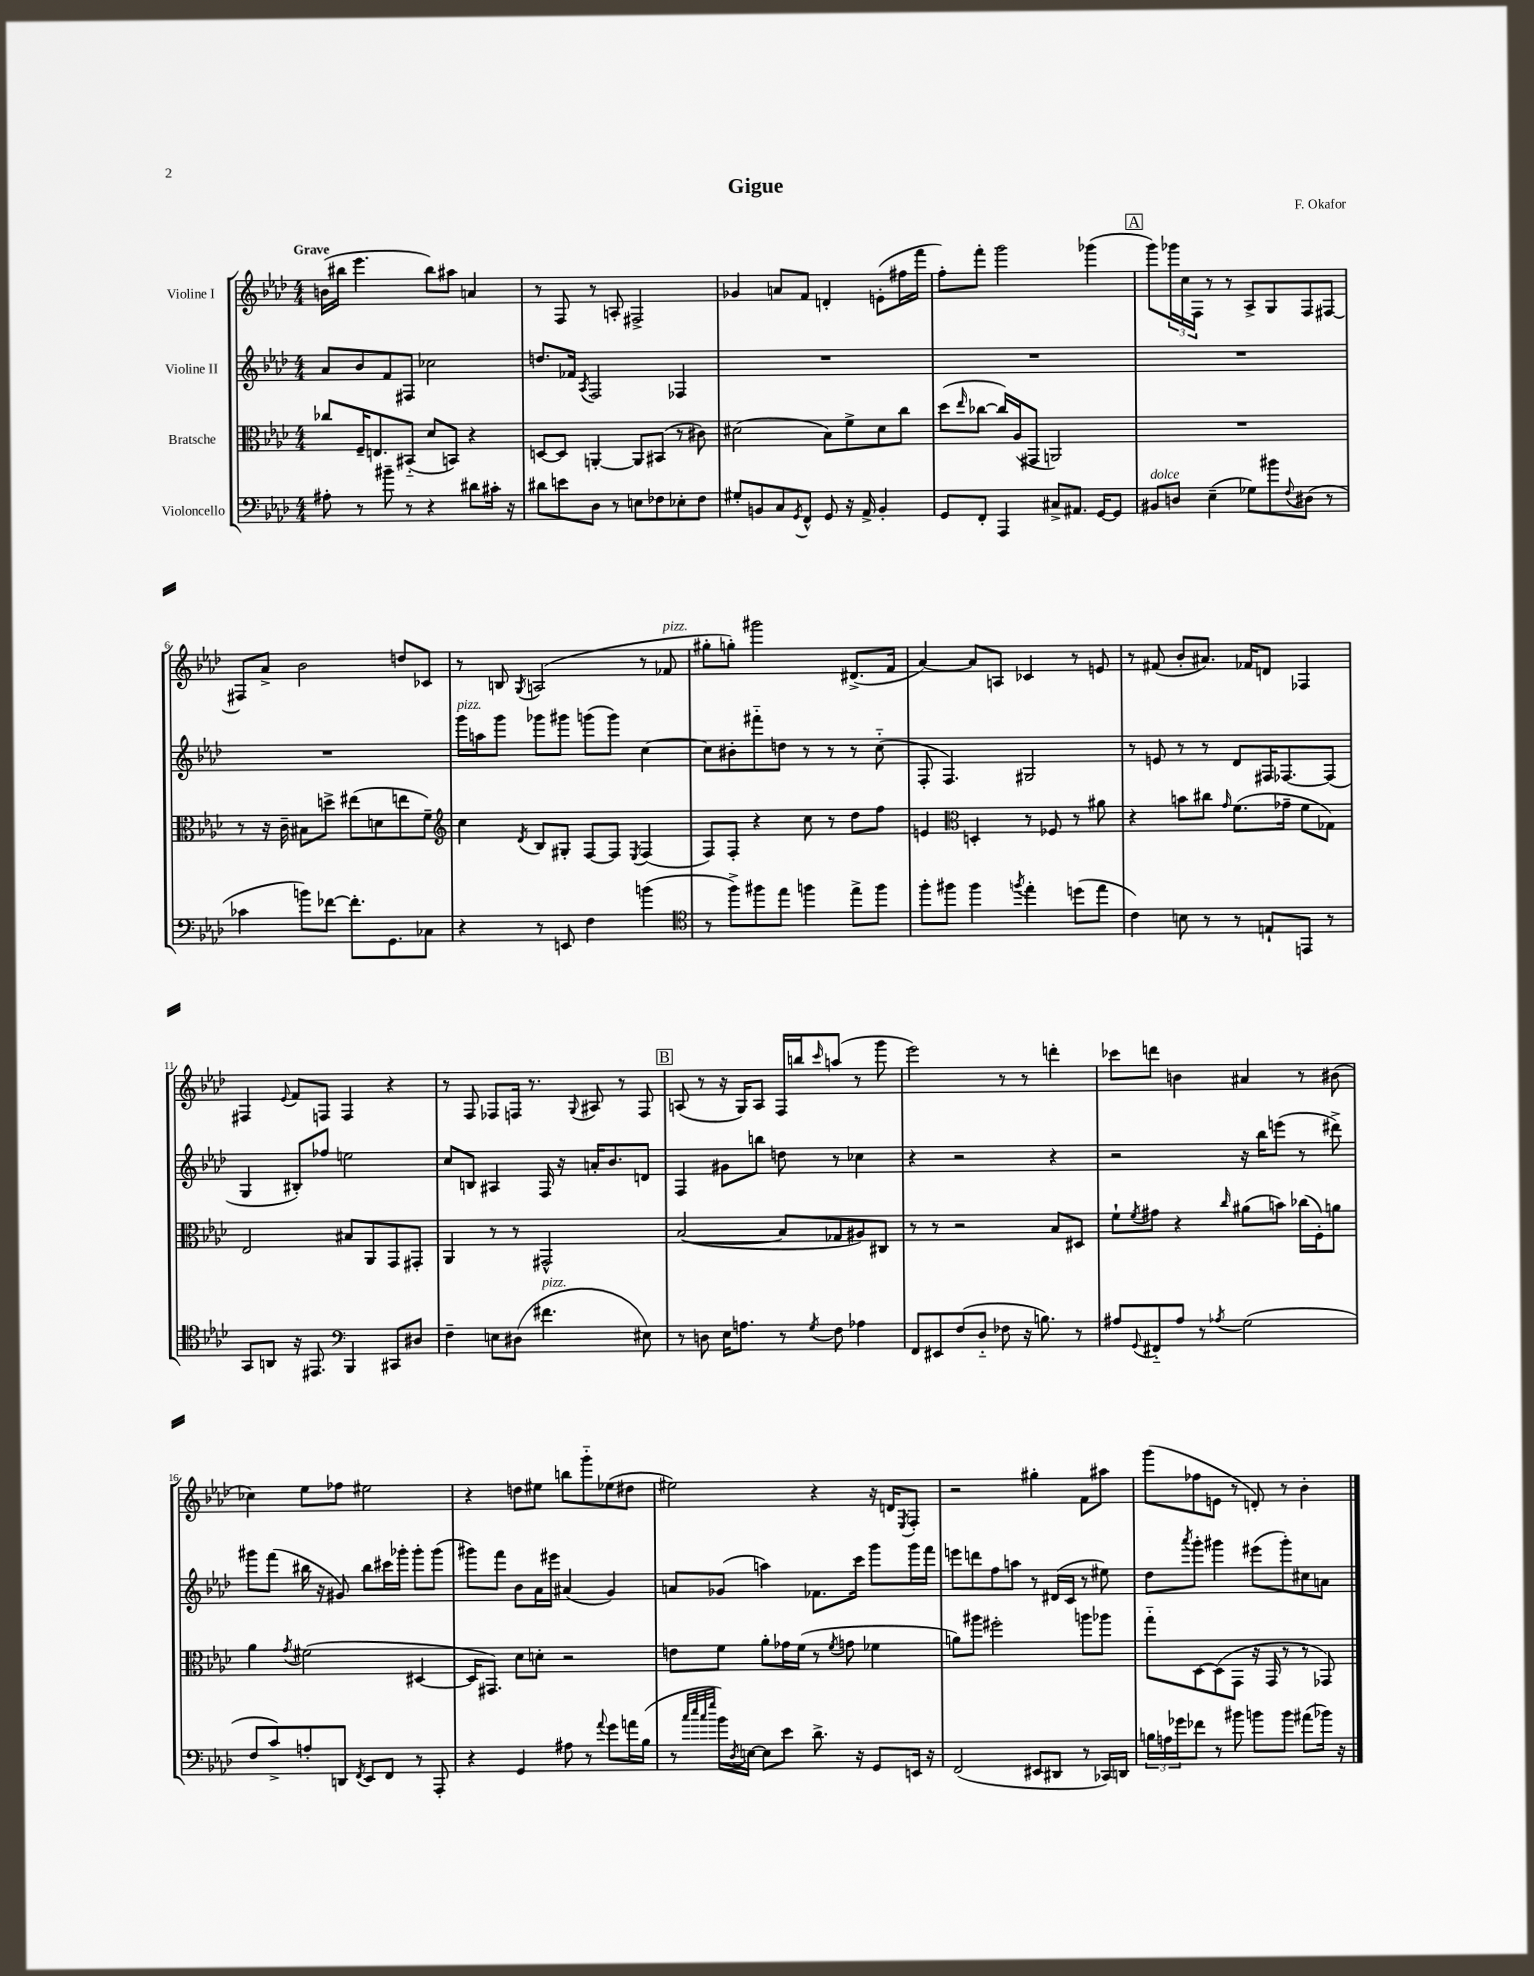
\header { title = "Gigue" composer = "F. Okafor" }
<<
\new StaffGroup <<
\new Staff = "s0" \with { instrumentName = "Violine I" } {
    \clef treble \key aes \major \numericTimeSignature \time 4/4 \tempo "Grave"
    b'16( bis''16 ees'''4. bis''8) ais''8 a'4 |
    r8 f8 r8 a8-. fis2-> |
    ges'4 a'8 f'8 d'4-. e'8-.( fis''16 f'''16 |
    f''8-.) f'''8-. g'''2 ges'''4( |
    \mark \markup { \box "A" } g'''8) \tuplet 3/2 { ges'''16 c''16 f16 } r8 r8 aes8-> g8 f8 fis8~ |
    fis8 aes'8-> bes'2 d''8 ces'8 |
    r8 b8 \acciaccatura { g8 } a2( r8 fes'8^\markup { \italic "pizz." } |
    gis''8-. g''8-.) gis'''2 dis'8.->( f'16 |
    aes'4~) aes'8 a8 ces'4 r8 e'8 |
    r8 fis'8( bes'8-. ais'8.) fes'16 d'8 fes4 |
    fis4 \appoggiatura { ees'8 } f'8 f8 f4 r4 |
    r8 f8 fes8 f16 r8. \appoggiatura { g8 } ais8 r8 f8 |
    \mark \markup { \box "B" } a8( r8 r16 g16) a8 f16 b''16 \grace { c'''16 } a''8( r8 g'''8 |
    ees'''2) r8 r8 d'''4-. |
    ces'''8 d'''8 b'4 ais'4 r8 bis'8( |
    ces''4) ees''8 fes''8 eis''2 |
    r4 d''8 eis''8 b''8 g'''8-_ ees''8( dis''8 |
    eis''2) r4 r16 d'16 \acciaccatura { ees8 } f8-. |
    r2 gis''4-. f'8 ais''8 |
    g'''8( fes''8 e'8 r8 d'8-.) r8 bes'4-. \bar "|." |
}
\new Staff = "s1" \with { instrumentName = "Violine II" } {
    \clef treble \key aes \major \numericTimeSignature \time 4/4
    aes'8 bes'8 f'8 fis8 ces''2 |
    d''8. fes'16 \acciaccatura { aes8 } f2 fes4 |
    R1 |
    R1 |
    \mark \markup { \box "A" } R1 |
    R1 |
    g'''16^\markup { \italic "pizz." } a''16 g'''8 ges'''8 gis'''8 g'''8( g'''8) c''4~ |
    c''8 bis'8-. fis'''8-_ d''8 r8 r8 r8 c''8-_( |
    f8-. f4.) gis2 |
    r8 e'8 r8 r8 des'8 fis16 fes8.~ fes8( |
    g4 bis8-.) fes''8 e''2 |
    c''8 b8 ais4 f16 r16 a'16-. bes'8. d'8 |
    \mark \markup { \box "B" } f4 gis'8 b''8 d''8 r8 ces''4 |
    r4 r2 r4 |
    r2 r16 bes''16 e'''8( r8 dis'''8->) |
    gis'''8 f'''8( bis''16 r16 gis'8) bis''8 cis'''16 ges'''16-. ges'''8-. ges'''8( |
    gis'''8) f'''8 bes'8 aes'16 eis'''16 ais'4( g'4) |
    a'8 ges'8( a''4) fes'8. c'''16 g'''8 g'''16 f'''16 |
    e'''8 d'''8 f''8 a''8 r8 dis'16( c'16 r8 eis''8) |
    des''8 \acciaccatura { aes'''8 } g'''8-. gis'''4 eis'''8( gis'''8-.) cis''8 a'8 \bar "|." |
}
\new Staff = "s2" \with { instrumentName = "Bratsche" } {
    \clef alto \key aes \major \numericTimeSignature \time 4/4
    ces''8 f16-- e8. bis,8-_( des'8 b,8) r4 |
    d8~ d8 a,4~-. a,8 bis,8( r8 cis'8) |
    dis'2( bes8) f'8-> dis'8 c''8 |
    des''8( \grace { ees''16 } ces''8~ ces''16) aes16( gis,8 a,2) |
    \mark \markup { \box "A" } R1 |
    r8 r16 c'16-- bis8 d''8-> eis''8( d'8 e''8 f'8--) |
    \clef treble c''4 \acciaccatura { des'8 } bes8 gis8-. f8~ f8 \acciaccatura { ees8 } f4( |
    f8) f8-. r4 c''8 r8 des''8 f''8 |
    e'4 \clef alto d4-. r8 fes8 r8 ais'8 |
    r4 b'8 cis''8 \grace { g'16 } f'8.( ges'16-- f'8 ges8) |
    ees2 bis8 aes,8 g,8 gis,8-. |
    aes,4 r8 r8 gis,2-^ |
    \mark \markup { \box "B" } bes2~( bes8 ges8 ais8) cis8 |
    r8 r8 r2 bes8 dis8 |
    f'8-! \acciaccatura { f'8 } gis'8 r4 \grace { c''16 } ais'8( b'8) ces''16( f16-.) a'8 |
    aes'4 \acciaccatura { g'8 } fis'2( dis4~ |
    dis16 gis,8.) des'8 d'8-. r2 |
    e'8 f'8 aes'8-. ges'16 f'16( r8 \acciaccatura { f'8 } g'8 fes'4 |
    a'8) ais''8 fis''2-. a''8 aes''8 |
    g''8-_ des8~ des8( g,8 r16 g,16 r8 r8 ges,8) \bar "|." |
}
\new Staff = "s3" \with { instrumentName = "Violoncello" } {
    \clef bass \key aes \major \numericTimeSignature \time 4/4
    ais8-. r8 bis'8-- r8 r4 dis'8 cis'16-. r16 |
    dis'8 e'8 des8 r8 e8 fes8 ees8-. fes8 |
    gis8-. b,8 c8 \acciaccatura { g,8 } f,8-^ g,8 r16 aes,16-> b,4-. |
    g,8 f,8-. aes,,4 cis8-> ais,8. g,16~ g,8 |
    \mark \markup { \box "A" } bis,8^\markup { \italic "dolce" } d8 ees4--( ges8) bis'8 \appoggiatura { f8 } dis8( r8 |
    ces'4 b'8) fes'8~ fes'8.-. g,8. ces8 |
    r4 r8 e,8 f4 b'4( |
    \clef tenor r8 f''8->) fis''8 ees''8 f''4 ees''8-> f''8 |
    f''8-. fis''8 fis''4 \acciaccatura { f''8 } ees''4-. d''8( ees''8 |
    c'4) b8 r8 r8 e8-! e,8 r8 |
    g,8 a,8 r16 eis,8. \clef bass bes,,4 cis,8 dis8 |
    f4-- e8 dis8( fis'4.^\markup { \italic "pizz." } eis8) |
    \mark \markup { \box "B" } r8 d8 ees16 a8. r8 \acciaccatura { g8 } f8 aes4 |
    f,8 eis,8 f8( des8-_ fes8 r16 b8.) r8 |
    ais8 \appoggiatura { g,8 } fis,8-_ ais8 r8 \acciaccatura { aes8 } g2( |
    f8 c'8->) a8-. d,8 \acciaccatura { f,8 } ees,8 f,8 r8 aes,,8-. |
    r4 g,4 ais8 r8 \appoggiatura { aes'8 } g'8 a'16 bes16( |
    r8 \grace { c''32 ees''32 c''32 g''32 } bes'16) \acciaccatura { des8 } e16~ e8 ees'8 des'8.-> r16 g,8 e,16 r16 |
    f,2( eis,8 dis,8 r8 ces,16) d,16 |
    \tuplet 3/2 { b16 a16 ges'16 } fes'8 r8 bis'8 b'8 b'8 ais'8( bes'16) r16 \bar "|." |
}
>>
>>
